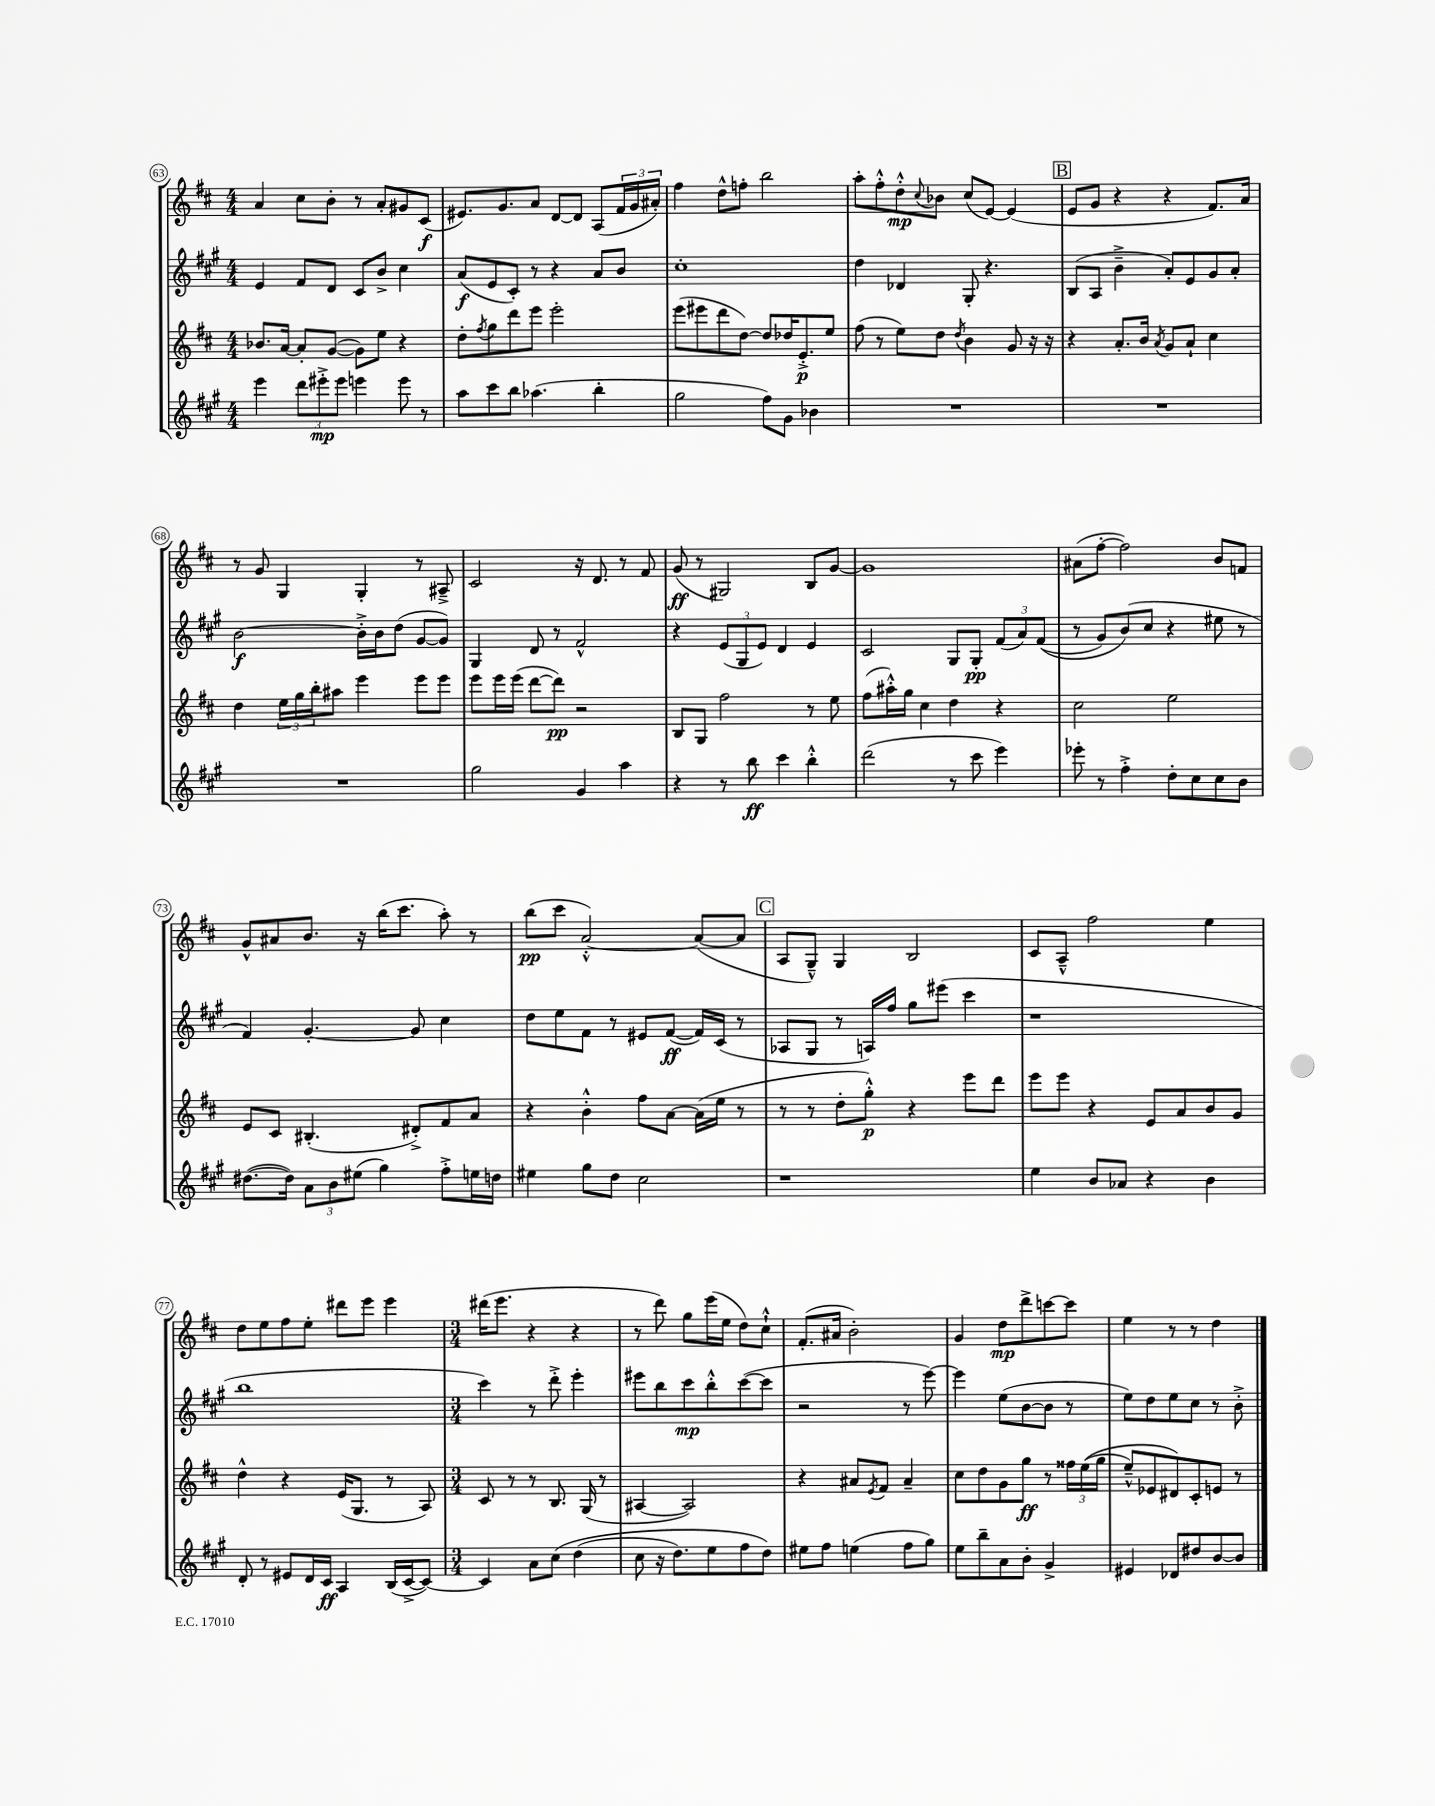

**kern	**kern	**kern	**kern
*staff4	*staff3	*staff2	*staff1
*clefG2	*clefG2	*clefG2	*clefG2
*k[f#c#g#]	*k[f#c#]	*k[f#c#g#]	*k[f#c#]
*M4/4	*M4/4	*M4/4	*M4/4
4eee	8.b-	4e	4a
.	[16a	.	.
12ddd	8a']	8f#	8cc#
12eee#'^	.	.	.
.	([8g	8d	8b'
12eee#	.	.	.
4eee	8g])	8c#	8r
.	8ee	8b^	8a'
8eee	4r	4cc#	8g#
8r	.	.	(8c#
=	=	=	=
8aa	8dd'	(8a	8.e#)
.	8qff#	.	.
8ccc#	8gg	8e	.
.	.	.	8.g
8bb	8ddd	8c#')	.
(4.aa-	8eee	8r	8a
.	2eee'	4r	[8d
.	.	.	8d]
4bb'	.	8a	(8A
.	.	8b	24f#
.	.	.	24g
.	.	.	24a#')
=	=	=	=
2gg#	(8eee	1cc#'	4ff#
.	8eee#	.	.
.	8ddd	.	8dd^^
.	[8dd)	.	8ff'
8ff#)	8dd]	.	2bb
8g#	16dd-	.	.
.	8.e'^	.	.
4b-	.	.	.
.	8ee	.	.
=	=	=	=
1r	(8ff#	4dd	8aa'
.	8r	.	8ff#'^^
.	8ee)	4d-	8dd'^^
.	.	.	8qqcc#
.	8dd	.	8b-
.	8qdd	.	.
.	4b	8G#'	(8cc#
.	.	4.r	[8e)
.	8g	.	(4e]
.	16r	.	.
.	16r	.	.
=	=	=	=
1r	4r	(8B	8e
.	.	8A	8g
.	8.a'	4b~^	4r
.	16b	.	.
.	8qa	.	.
.	8g	8a')	4r
.	8a`	8e	.
.	4cc#	8g#	8.f#)
.	.	8a'	.
.	.	.	16a
=	=	=	=
1r	4dd	[2b	8r
.	.	.	8g
.	24ee	.	4G
.	24gg	.	.
.	24bb'	.	.
.	8aa#	.	.
.	4eee	16b'^]	4G'
.	.	16b	.
.	.	(8dd	.
.	8eee	[8g#	8r
.	8eee	8g#])	8A#~^
=	=	=	=
2gg#	8eee	4G#	2c#
.	16eee	.	.
.	(16eee	.	.
.	[8ddd	8d	.
.	8ddd])	8r	.
4g#	2r	2f#^^	16r
.	.	.	8.d
4aa	.	.	8r
.	.	.	8f#
=	=	=	=
4r	8B	4r	(8g
.	8G	.	8r
8r	2ff#	(12e	2G#)
.	.	12G#	.
8bb	.	.	.
.	.	12e)	.
4ccc#	.	4d	.
4bb'^^	8r	4e	8B
.	8ee	.	[8g
=	=	=	=
(2ddd	(8ff#	2c#	1g]
.	16aa#'^^)	.	.
.	16gg	.	.
.	4cc#	.	.
8r	4dd	8G#	.
8ccc#	.	8G#'	.
4eee)	4r	(12f#	.
.	.	12a)	.
.	.	&((12f#	.
=	=	=	=
8eee-'	2cc#	8r	(8a#
8r	.	8g#)	[8ff#'
4ff#'^	.	(8b&)	2ff#])
.	.	8cc#	.
8dd'	2ee	4r	.
8cc#	.	.	.
8cc#	.	8ee#	8b
8b	.	8r	8f
=	=	=	=
([8.dd#	8e	4f#)	8g^^
.	8c#	.	8a#
16dd#])	.	.	.
12a	(4.B#'	[4.g#'	8.b
12b	.	.	.
(12ee#	.	.	.
.	.	.	16r
4gg#)	.	.	(16bb
.	.	.	8.ccc#
.	8d#'^)	8g#]	.
8ff#'^	8f#	4cc#	8aa')
16ee	8a	.	8r
16dd	.	.	.
=	=	=	=
4ee#	4r	8dd	(8bb
.	.	8ee	8ccc#
8gg#	4b'^^	8f#	[2a'^^)
8dd	.	8r	.
2cc#	8ff#	8e#	.
.	[8a	([8f#	.
.	(16a]	16f#])	(8a_
.	16ee	(16c#	.
.	8r	8r	8a]
=	=	=	=
1r	8r	8A-	8A
.	8r	8G#	8G~^^)
.	8dd'	8r	4G
.	8gg'^^)	16A)	.
.	.	16ff#	.
.	4r	8gg#	2B
.	.	(8eee#	.
.	8eee	4ccc#	.
.	8ddd	.	.
=	=	=	=
4ee	8eee	1r	8c#
.	8eee	.	8A~^^
8b	4r	.	2ff#
8a-	.	.	.
4r	8e	.	.
.	8a	.	.
4b	8b	.	4ee
.	8g	.	.
=	=	=	=
8d'	4dd^^	1bb	8dd
8r	.	.	8ee
8e#	4r	.	8ff#
16d	.	.	8ee'
16c#	.	.	.
4A	(16e	.	8ddd#
.	8.G	.	.
.	.	.	8eee
(16B	8r	.	4eee
[16c#^	.	.	.
8c#_)	8A)	.	.
=	=	=	=
*M3/4	*M3/4	*M3/4	*M3/4
4c#]	8c#	4ccc#)	(16ddd#
.	.	.	8.eee
.	8r	.	.
8a	8r	8r	4r
&(8cc#	8.B	8ddd'^	.
(4dd	.	4eee'	4r
.	(16G	.	.
.	8r	.	.
=	=	=	=
8cc#	[4A#	8eee#	8r
16r	.	8bb	8ddd)
8.dd)	.	.	.
.	2A#])	8ccc#	8gg
8ee	.	8bb'^^	(16eee
.	.	.	16ee
8ff#	.	([8ccc#	8dd)
8dd&)	.	8ccc#]	8cc#`^^
=	=	=	=
8ee#	4r	2r	(8.f#'
8ff#	.	.	.
.	.	.	16a#
(4ee	8a#	.	2b')
.	8qe	.	.
.	8f#	.	.
8ff#	4a#~	8r	.
8gg#)	.	[8eee)	.
=	=	=	=
8ee	8cc#	4eee]	4g
8bb~	8dd	.	.
8a	8g	(8ee	8dd
8b'	8gg	[8b	8ddd^
4g#^	8r	8b]	[8ccc
.	24ff##	8r	8ccc]
.	&((24ee	.	.
.	24gg	.	.
=	=	=	=
4e#	8ee~^^)	8ee)	4ee
.	8e-	8dd	.
8d-	8d#&)	8ee	8r
8dd#	8c#'	8cc#	8r
[8b	8e	8r	4dd
8b]	8r	8b'^	.
==	==	==	==
*-	*-	*-	*-
